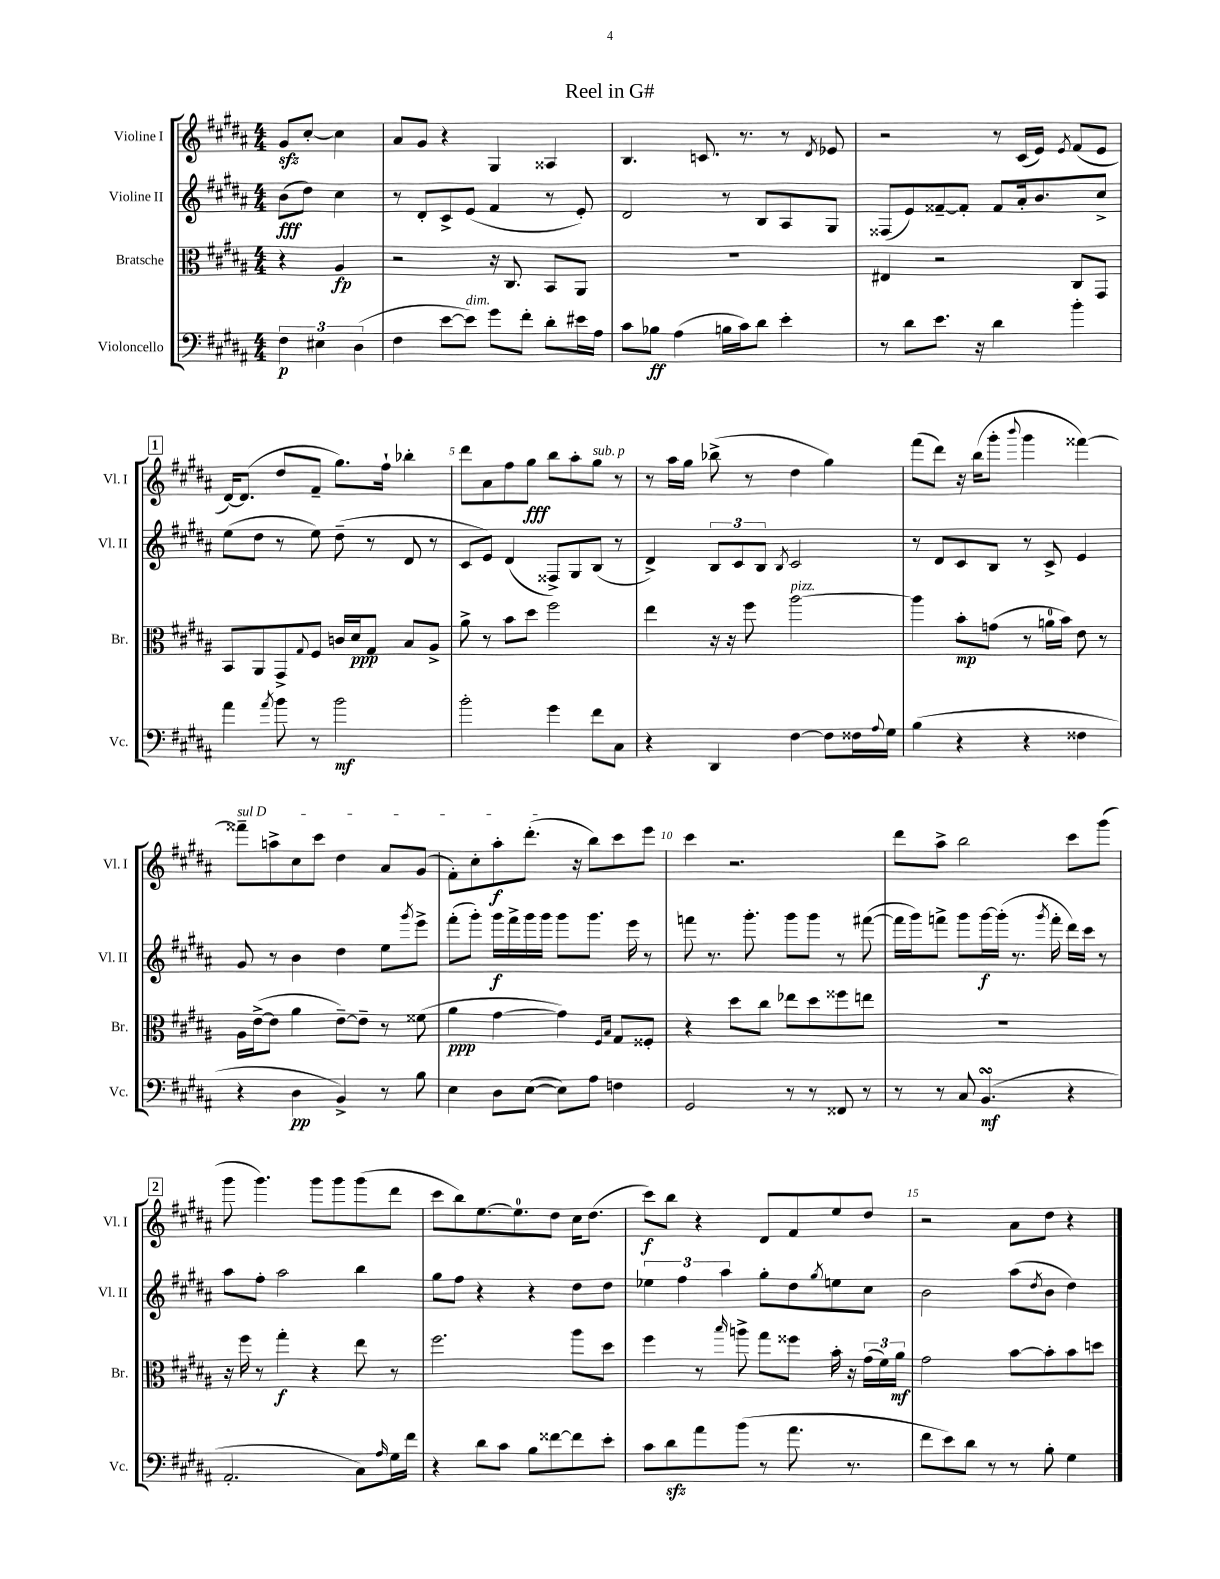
\header { title = "Reel in G#" }
<<
\new StaffGroup <<
\new Staff = "s0" \with { instrumentName = "Violine I" shortInstrumentName = "Vl. I" } {
    \clef treble \key b \major \numericTimeSignature \time 4/4 \partial 2
    gis'8\sfz cis''8~-. cis''4 |
    ais'8 gis'8 r4 gis4 aisis4 |
    b4. c'8. r8. r8 \acciaccatura { dis'8 } ees'8 |
    r2 r8 cis'16( e'16) \acciaccatura { e'8 } fis'8( e'8 |
    \mark \markup { \box "1" } dis'16~) dis'8.( dis''8 fis'8-- gis''8.) fis''16-! bes''4-. |
    dis'''8 ais'8 fis''8 gis''8\fff b''8 ais''8-. gis''8^\markup { \italic "sub. p" } r8 |
    r8 ais''16 gis''16 bes''8->( r8 dis''4 gis''4) |
    fis'''8( dis'''8) r16 b''16( gis'''8-. \appoggiatura { b'''8 } gis'''4 fisis'''4~) |
    \once \override TextSpanner.bound-details.left.text = \markup { \italic "sul D" } fisis'''8--\startTextSpan a''8-> cis''8 cis'''8 dis''4 ais'8 gis'8( |
    fis'8-.) cis''8-. ais''8-.\f dis'''8.-.\stopTextSpan( r16 b''8) cis'''8 e'''8 |
    cis'''4 r2. |
    dis'''8 ais''8-> b''2 cis'''8 gis'''8( |
    \mark \markup { \box "2" } gis'''8 gis'''4.) gis'''8 gis'''8 gis'''8( dis'''8 |
    cis'''8 b''8) e''8.~ e''8.-0 dis''8 cis''16 dis''8.( |
    cis'''8\f) b''8 r4 dis'8 fis'8 e''8 dis''8 |
    r2 ais'8 dis''8 r4 \bar "|." |
}
\new Staff = "s1" \with { instrumentName = "Violine II" shortInstrumentName = "Vl. II" } {
    \clef treble \key b \major \numericTimeSignature \time 4/4 \partial 2
    b'8\fff( dis''8) cis''4 |
    r8 dis'8-. cis'8-> e'8( fis'4 r8 e'8-.) |
    dis'2 r8 b8 ais8 gis8 |
    fisis8( e'8) fisis'8~-- fisis'8-. fisis'8 ais'16-. b'8. cis''8-> |
    \mark \markup { \box "1" } e''8( dis''8 r8 e''8) dis''8--( r8 dis'8 r8 |
    cis'8 e'8) dis'4( fisis8->) gis8 b8( r8 |
    dis'4->) \tuplet 3/2 { b8 cis'8 b8 } \acciaccatura { b8 } cis'2 |
    r8 dis'8 cis'8 b8 r8 cis'8-> e'4 |
    gis'8 r8 b'4 dis''4 e''8 \acciaccatura { gis'''8 } e'''8-> |
    fis'''8-.( gis'''8-.) gis'''16\f fis'''16-> gis'''16 gis'''16 gis'''8 gis'''8. e'''16 r8 |
    f'''8 r8. gis'''8.-. gis'''8 gis'''8 r8 fis'''8~( |
    fis'''16 gis'''16) f'''8-> gis'''8 gis'''16~\f gis'''16-.( r8. \acciaccatura { gis'''8 } f'''16-. dis'''16) cis'''16 r8 |
    \mark \markup { \box "2" } ais''8 fis''8-. ais''2 b''4 |
    gis''8 fis''8 r4 r4 dis''8 dis''8 |
    \tuplet 3/2 { ees''4 fis''4 ais''4 } gis''8-. dis''8 \acciaccatura { gis''8 } e''8 cis''8 |
    b'2 ais''8( \acciaccatura { dis''8 } b'8 dis''4) \bar "|." |
}
\new Staff = "s2" \with { instrumentName = "Bratsche" shortInstrumentName = "Br." } {
    \clef alto \key b \major \numericTimeSignature \time 4/4 \partial 2
    r4 ais4\fp |
    r2 r16 cis8. b,8 ais,8 |
    R1 |
    eis4 r2 cis8 gis,8 |
    \mark \markup { \box "1" } b,8 ais,8 gis,8-> \appoggiatura { gis8 } fis8 c'16 dis'16\ppp gis8 b8 ais8-> |
    ais'8-> r8 b'8 dis''8 fis''2 |
    e''4 r16 r16 fis''8 ais''2~^\markup { \italic "pizz." } |
    ais''4 b'8-.\mp g'8( r8 a'16-0 b'16) e'8 r8 |
    ais16 e'16~->( e'8 ais'4 e'8~--) e'8-- r8 fisis'8( |
    ais'4\ppp gis'4~ gis'4) \grace { fis16 b16 } gis8 fisis8-. |
    r4 dis''8 cis''8 ees''8 dis''8 fisis''8 e''8 |
    R1 |
    \mark \markup { \box "2" } r16 fis''16 r8 gis''4-.\f r4 e''8 r8 |
    fis''2. ais''8 dis''8 |
    fis''4 r8 \grace { b''16 } a''8-> gis''8 fisis''8 b'16-. r16 \tuplet 3/2 { gis'16( fis'16) ais'16\mf } |
    gis'2 b'8~ b'8-. b'8 d''8 \bar "|." |
}
\new Staff = "s3" \with { instrumentName = "Violoncello" shortInstrumentName = "Vc." } {
    \clef bass \key b \major \numericTimeSignature \time 4/4 \partial 2
    \tuplet 3/2 { fis4\p eis4 dis4( } |
    fis4 e'8~ e'8^\markup { \italic "dim." }) gis'8 fis'8-. dis'8-. eis'16 ais16 |
    cis'8 bes8\ff ais4( b16 cis'16) dis'8 e'4-. |
    r8 dis'8 e'8. r16 dis'4 b'4-. |
    \mark \markup { \box "1" } ais'4 \acciaccatura { ais'8 } b'8 r8 b'2\mf |
    b'2-. gis'4 fis'8 cis8 |
    r4 dis,4 fis4~ fis8 fisis16 \appoggiatura { ais8 } gis16 |
    b4( r4 r4 fisis4 |
    r4 dis4\pp b,4->) r8 b8 |
    e4 dis8 e8~( e8) ais8 f4 |
    gis,2 r8 r8 fisis,8 r8 |
    r8 r8 cis8 b,4.\turn\mf( r4 |
    \mark \markup { \box "2" } ais,2.-. cis8) \grace { ais16 } gis16 fis'16 |
    r4 dis'8 cis'8 b8 fisis'8~ fisis'8 e'8-. |
    cis'8 dis'8\sfz ais'8 b'8( r8 ais'8. r8. |
    fis'8 e'8) dis'8 r8 r8 b8-. gis4 \bar "|." |
}
>>
>>
\layout { \context { \Score \override BarNumber.break-visibility = ##(#f #t #t) barNumberVisibility = #(every-nth-bar-number-visible 5) } }
